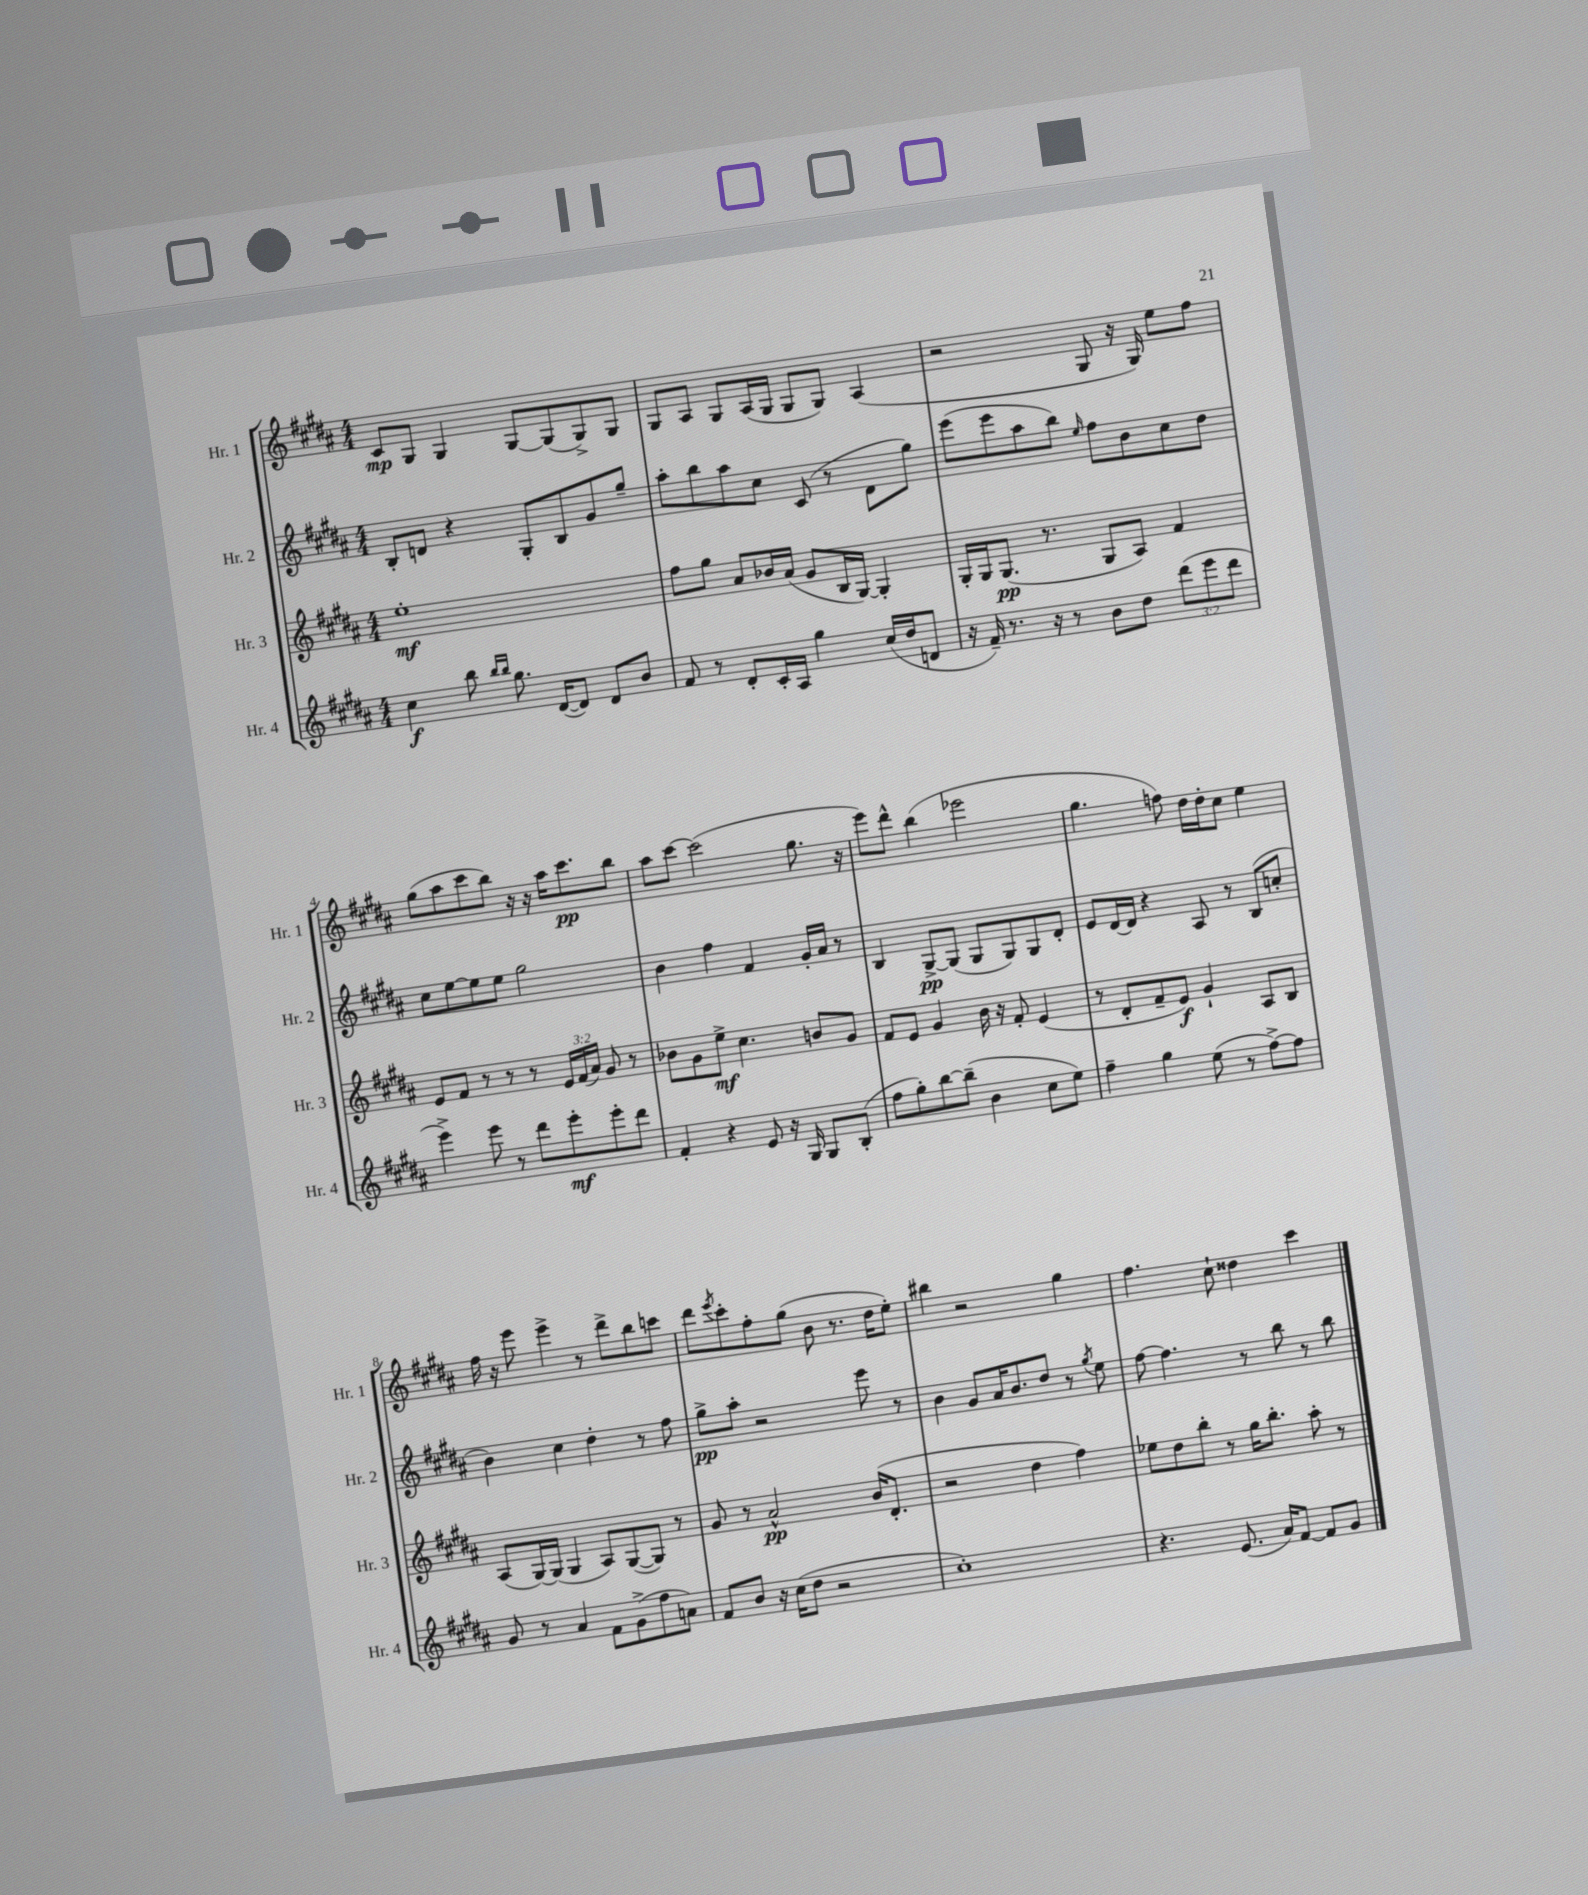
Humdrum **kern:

**kern	**dynam	**kern	**dynam	**kern	**dynam	**kern	**dynam
*part4	*part4	*part3	*part3	*part2	*part2	*part1	*part1
*staff4	*staff4	*staff3	*staff3	*staff2	*staff2	*staff1	*staff1
*I"Hr. 4	*	*I"Hr. 3	*	*I"Hr. 2	*	*I"Hr. 1	*
*I'Hr. 4	*	*I'Hr. 3	*	*I'Hr. 2	*	*I'Hr. 1	*
*clefG2	*	*clefG2	*	*clefG2	*	*clefG2	*
*k[f#c#g#d#a#]	*	*k[f#c#g#d#a#]	*	*k[f#c#g#d#a#]	*	*k[f#c#g#d#a#]	*
*M4/4	*	*M4/4	*	*M4/4	*	*M4/4	*
=1	=1	=1	=1	=1	=1	=1	=1
4cc#\	f	1ee'	mf	8B'/L	.	8c#/L	mp
.	.	.	.	8dn/J	.	8G#/J	.
8bb\	.	.	.	4r	.	4G#/	.
16qqbb/LL	.	.	.	.	.	.	.
16qqbb/JJ	.	.	.	.	.	.	.
8.gg#\	.	.	.	.	.	.	.
.	.	.	.	8G#'/L	.	[8G#/L	.
([16d#/KL	.	.	.	.	.	.	.
8d#/J])	.	.	.	8B/	.	(8G#/]	.
8d#/L	.	.	.	8g#/	.	8G#^/)	.
8b/J	.	.	.	8gg#~/J	.	8G#/J	.
=2	=2	=2	=2	=2	=2	=2	=2
8f#/	.	8ff#\L	.	8aa#'\L	.	8G#/L	.
8r	.	8gg#\J	.	8bb\	.	8A#/J	.
8d#'/L	.	8a#/L	.	8aa#\	.	8G#/L	.
16c#'/L	.	16b-X/L	.	8cc#\J	.	(16A#/L	.
16A#/JJ	.	(16a#/JJ	.	.	.	16G#/JJ	.
4gg#\	.	8g#/L	.	(8c#/	.	8G#/L	.
.	.	16B/L	.	8r	.	8G#/J)	.
.	.	[16G#/JJ)	.	.	.	.	.
(16cc#/LL	.	4G#'/]	.	8d#\L	.	(4A#/	.
16dd#/J	.	.	.	.	.	.	.
8dn/J	.	.	.	8gg#\J)	.	.	.
=3	=3	=3	=3	=3	=3	=3	=3
16r	.	16G#'/LL	.	(8eee\L	.	2r	.
16f#~/)	.	16G#/J	.	.	.	.	.
8.r	.	(8.G#/J	pp	8eee\	.	.	.
.	.	.	.	8aa#\	.	.	.
16r	.	8.r	.	.	.	.	.
8r	.	.	.	8bb\J)	.	.	.
.	.	.	.	16qqee/	.	.	.
8b\L	.	8G#/L	.	8ff#\L	.	8G#/	.
8dd#\J	.	8A#/J)	.	8b\	.	16r	.
.	.	.	.	.	.	16G#/)	.
(12ddd#\L	.	4f#/	.	8cc#\	.	8ee\L	.
12eee\	.	.	.	.	.	.	.
.	.	.	.	8dd#\J	.	8ff#\J	.
12ddd#\J	.	.	.	.	.	.	.
!!LO:LB:g=z
=4	=4	=4	=4	=4	=4	=4	=4
4eee^\)	.	8e/L	.	8cc#\L	.	(8gg#\L	.
.	.	8f#/J	.	[8ee\	.	8aa#\	.
8eee\	.	8r	.	8ee\]	.	8ccc#\	.
8r	.	8r	.	8ee\J	.	8bb\J)	.
8ddd#\L	.	8r	.	2gg#\	.	16r	.
.	.	.	.	.	.	16r	.
8eee'\	mf	24e/LL	.	.	.	16aa#\KL	.
.	.	(24f#/	.	.	.	.	.
.	.	.	.	.	.	8.ccc#\	pp
.	.	24a#/JJ)	.	.	.	.	.
8eee'\	.	8g#/	.	.	.	.	.
8ddd#\J	.	8r	.	.	.	8bb\J	.
=5	=5	=5	=5	=5	=5	=5	=5
4f#'/	.	8b-X\L	.	4b\	.	8aa#\L	.
.	.	8g#\	.	.	.	[8ccc#\J	.
4r	.	8ee^\J	mf	4ff#\	.	(2ccc#\]	.
.	.	4.cc#\	.	.	.	.	.
8e/	.	.	.	4f#/	.	.	.
16r	.	.	.	.	.	.	.
16G#/	.	.	.	.	.	.	.
8G#/L	.	8bn/L	.	16g#'/LL	.	8.gg#\	.
.	.	.	.	16a#/JJ	.	.	.
(8B'/J	.	8g#/J	.	8r	.	.	.
.	.	.	.	.	.	16r	.
=6	=6	=6	=6	=6	=6	=6	=6
8ff#\L	.	8f#/L	.	4B/	.	8eee\L)	.
8gg#'\)	.	8e/J	.	.	.	8ddd#^^\J	.
[8bb\	.	4g#/	.	[8G#^/L	pp	(4bb\	.
(8bb~\J]	.	.	.	(8G#/J]	.	.	.
4b\	.	16b\	.	8G#/L	.	2eee-X\	.
.	.	16r	.	.	.	.	.
.	.	8f#'/	.	8G#/)	.	.	.
8cc#\L	.	(4e/	.	8G#/	.	.	.
8ee\J)	.	.	.	8d#'/J	.	.	.
=7	=7	=7	=7	=7	=7	=7	=7
4ff#~\	.	8r	.	8e/L	.	4.gg#\	.
.	.	8d#'/L	.	[16d#/L	.	.	.
.	.	.	.	16d#/JJ]	.	.	.
4gg#\	.	8f#~/	.	4r	.	.	.
.	.	8e/J)	f	.	.	8ffn\)	.
(8ee\	.	4g#`/	.	8A#/	.	16dd#\LL	.
.	.	.	.	.	.	16dd#'\J	.
8r	.	.	.	8r	.	8cc#\J	.
[8ff#^\L)	.	8A#/L	.	(8B/L	.	4ee\	.
8ff#\J]	.	8B/J	.	8ccn'/J	.	.	.
!!LO:LB:g=z
=8	=8	=8	=8	=8	=8	=8	=8
8g#/	.	(8A#/L	.	4b\)	.	16ff#\	.
.	.	.	.	.	.	16r	.
8r	.	[16G#/L)	.	.	.	8eee\	.
.	.	(16G#/JJ]	.	.	.	.	.
4a#/	.	4G#/	.	4cc#\	.	4eee^\	.
8f#\L	.	8A#/L)	.	4dd#'\	.	8r	.
(8g#^\	.	([8G#/	.	.	.	8ddd#^\L	.
8ff#\	.	8G#/J])	.	8r	.	8bb\	.
8an\J)	.	8r	.	8ff#\	.	8cccn\J	.
=9	=9	=9	=9	=9	=9	=9	=9
8f#/L	.	8g#/	.	8gg#^\L	pp	8ddd#\L	.
.	.	.	.	.	.	8qeee/	.
8b/J	.	8r	.	8aa#'\J	.	8ccc#'\	.
16r	.	2a#^^/	pp	2r	.	8ff#'\	.
(16cc#\KL	.	.	.	.	.	.	.
8dd#\J	.	.	.	.	.	(8gg#\J	.
2r	.	.	.	.	.	8b\	.
.	.	.	.	.	.	8.r	.
.	.	(16b/KL	.	8eee\	.	.	.
.	.	8.d#'/J	.	.	.	16dd#\KL	.
.	.	.	.	8r	.	8ee'\J)	.
=10	=10	=10	=10	=10	=10	=10	=10
1cc#')	.	2r	.	4b\	.	4bb#X\	.
.	.	.	.	8g#/L	.	2r	.
.	.	.	.	16a#/K	.	.	.
.	.	.	.	8.b/	.	.	.
.	.	4dd#\	.	.	.	.	.
.	.	.	.	8dd#/J	.	.	.
.	.	4ff#\)	.	8r	.	4gg#\	.
.	.	.	.	8qgg#/	.	.	.
.	.	.	.	8ee\	.	.	.
=11	=11	=11	=11	=11	=11	=11	=11
4.r	.	8ee-X\L	.	[8ff#\	.	4.ff#\	.
.	.	8dd#\	.	4.ff#\]	.	.	.
.	.	8bb'\J	.	.	.	.	.
(8.e/	.	8r	.	.	.	8cc#`\	.
.	.	16gg#\KL	.	8r	.	4dd##X\	.
16a#/KL)	.	8.bb'\J	.	.	.	.	.
[8f#/J	.	.	.	8bb\	.	.	.
8f#/L]	.	8aa#'\	.	8r	.	4ccc#\	.
8g#/J	.	8r	.	8bb\	.	.	.
==	==	==	==	==	==	==	==
*-	*-	*-	*-	*-	*-	*-	*-
